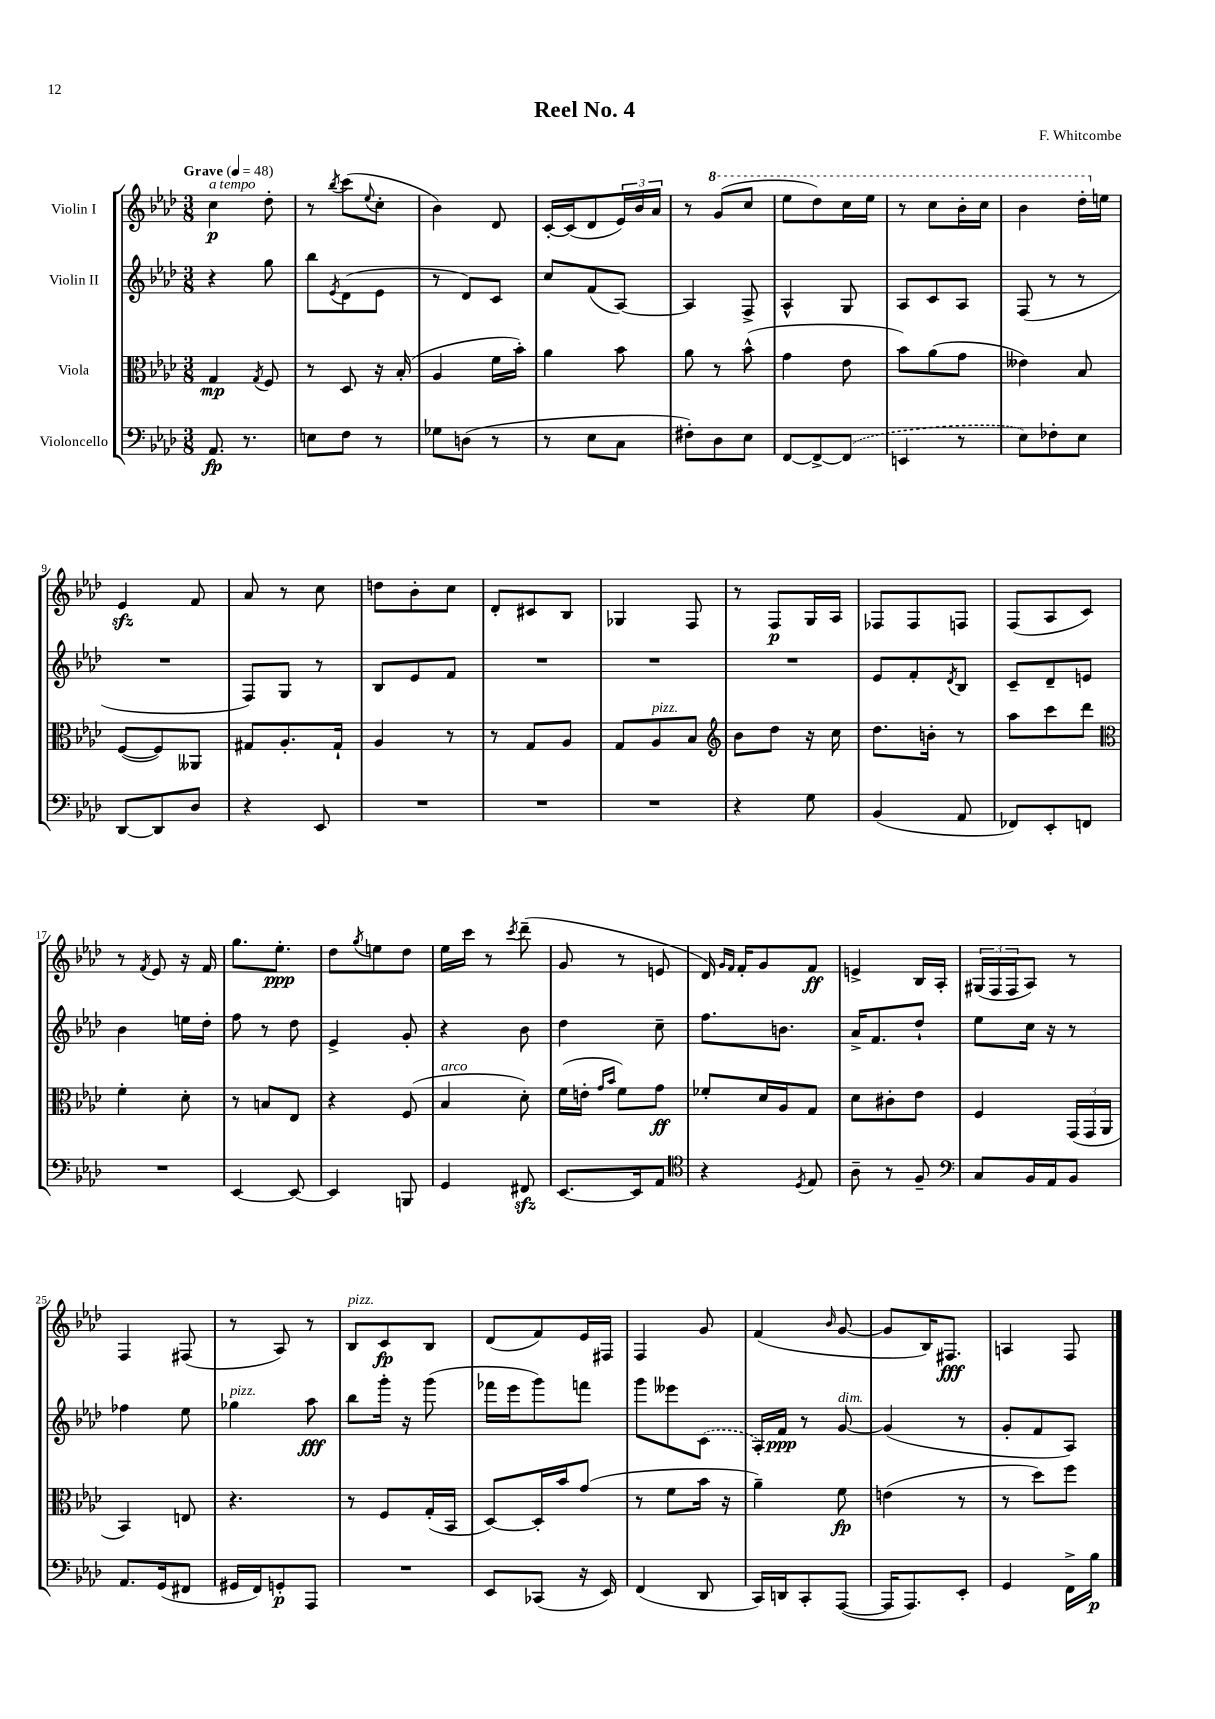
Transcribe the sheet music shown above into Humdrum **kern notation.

**kern	**kern	**kern	**kern
*staff4	*staff3	*staff2	*staff1
*clefF4	*clefC3	*clefG2	*clefG2
*k[b-e-a-d-]	*k[b-e-a-d-]	*k[b-e-a-d-]	*k[b-e-a-d-]
*M3/8	*M3/8	*M3/8	*M3/8
*MM48	*MM48	*MM48	*MM48
8.AA-	4G	4r	4cc
8.r	.	.	.
.	8qG	.	.
.	8F	8gg	8dd-'
=	=	=	=
8E	8r	8bb-	8r
.	.	8qe-	8qbb-
8F	8D-	(8d-	(8ccc
.	.	.	8qqee-
8r	16r	8e-	8cc'
.	(16B-'	.	.
=	=	=	=
8G-	4A-	8r	4b-)
(8D	.	8d-)	.
8r	16f	8c	8d-
.	16b-')	.	.
=	=	=	=
8r	4a-	8cc	[16c'
.	.	.	(16c]
8E-	.	(8f	8d-
8C	8b-	[8A-)	24e-)
.	.	.	24b-
.	.	.	24a-
=	=	=	=
8F#')	8a-	4A-]	8r
8D-	8r	.	(8gg
8E-	(8b-^^	8F^	8ccc
=	=	=	=
[8FF	4g	4A-^^	8eee-
8FF^_	.	.	8ddd-)
(8FF]	8e-	8G	16ccc
.	.	.	16eee-
=	=	=	=
4EE	8b-)	8A-	8r
.	(8a-	8c	8ccc
8r	8g	8A-	16bb-'
.	.	.	16ccc
=	=	=	=
8E-)	4e--)	(8F	4bb-
8F-'	.	8r	.
8E-	8B-	8r	16ddd-'
.	.	.	16ee
=	=	=	=
[8DD-	([8F	4.r	4e-
8DD-]	8F])	.	.
8D-	8AA--	.	8f
=	=	=	=
4r	8G#	8F)	8a-
.	8.A-'	8G	8r
8EE-	.	8r	8cc
.	16G#`	.	.
=	=	=	=
4.r	4A-	8B-	8dd
.	.	8e-	8b-'
.	8r	8f	8cc
=	=	=	=
4.r	8r	4.r	8d-'
.	8G	.	8c#
.	8A-	.	8B-
=	=	=	=
4.r	8G	4.r	4G-
.	8A-	.	.
.	8B-	.	8F
=	=	=	=
*	*clefG2	*	*
4r	8b-	4.r	8r
.	8dd-	.	8F
8G	16r	.	16G
.	16cc	.	16A-
=	=	=	=
(4BB-	8.dd-	8e-	8F-
.	.	8f'	8F-
.	16b'	.	.
.	.	8qd-	.
8AA-	8r	8B-	8F
=	=	=	=
8FF-)	8aa-	8c~	(8F
8EE-'	8ccc	8d-~	8A-
8FF	8ddd-	8e	8c)
=	=	=	=
*	*clefC3	*	*
4.r	4f'	4b-	8r
.	.	.	8qf
.	.	.	8e-
.	8d-'	16ee	16r
.	.	16dd-'	16f
=	=	=	=
[4EE-	8r	8ff	8.gg
.	8B	8r	.
.	.	.	8.ee-'
8EE-_	8E-	8dd-	.
=	=	=	=
4EE-]	4r	4e-^	8dd-
.	.	.	8qgg
.	.	.	8ee
8BBB	(8F	8g'	8dd-
=	=	=	=
4GG	4B-	4r	16ee-
.	.	.	16ccc
.	.	.	8r
.	.	.	8qccc
8FF#	8d-')	8b-	(8ddd-~
=	=	=	=
[8.EE-	(16f	4dd-	8g
.	16e'	.	.
.	16qqg	.	.
.	16qqb-	.	.
.	8f)	.	8r
16EE-]	.	.	.
8AA-	8g	8cc~	8e
=	=	=	=
*clefC4	*	*	*
4r	8f-'	8.ff	16d-)
.	.	.	16qqg
.	.	.	16qqf
.	.	.	16f'
.	16d-	.	8g
.	16A-	8.b	.
8qD-	.	.	.
8E-	8G	.	8f
=	=	=	=
8A-~	8d-	16a-^	4e^
.	.	8.f	.
8r	8c#'	.	.
8F~	8e-	8dd-`	16B-
.	.	.	16A-'
=	=	=	=
*clefF4	*	*	*
8C	4F	8ee-	(24G#
.	.	.	24F
.	.	.	24F
16BB-	.	16cc	8A-)
16AA-	.	16r	.
8BB-	(24GG	8r	8r
.	24GG	.	.
.	24AA-	.	.
=	=	=	=
8.AA-	4BB-)	4ff-	4F
(16GG	.	.	.
8FF#	8E	8ee-	(8F#
=	=	=	=
16GG#	4.r	4gg-	8r
16FF)	.	.	.
8GG'	.	.	8A-)
8AAA-	.	8aa-	8r
=	=	=	=
4.r	8r	8bb-	8B-
.	8F	16ggg'	8c
.	.	16r	.
.	(16G'	(8ggg	8B-
.	16BB-	.	.
=	=	=	=
8EE-	[8D-)	16fff-	(8d-
.	.	16eee-	.
(8CC-	16D-']	8ggg)	8f)
.	16b-	.	.
16r	(8g	8fff	16e-
16EE-)	.	.	16F#
=	=	=	=
(4FF	8r	8ggg	4F
.	8f	8eee--	.
8DD-	16b-	(8c	8g
.	16r	.	.
=	=	=	=
16CC)	4a-~)	16A-')	(4f
16DD	.	16f	.
8CC'	.	8r	.
.	.	.	16qqb-
([8AAA-	8f	[8g	[8g
=	=	=	=
16AAA-]	(4e	(4g]	8g]
8.AAA-)	.	.	.
.	.	.	16B-)
.	.	.	8.F#
8EE-'	8r	8r	.
=	=	=	=
4GG	8r	8g'	4A
.	8dd-)	8f	.
16FF^	8ff	8A-)	8F
16B-	.	.	.
==	==	==	==
*-	*-	*-	*-
